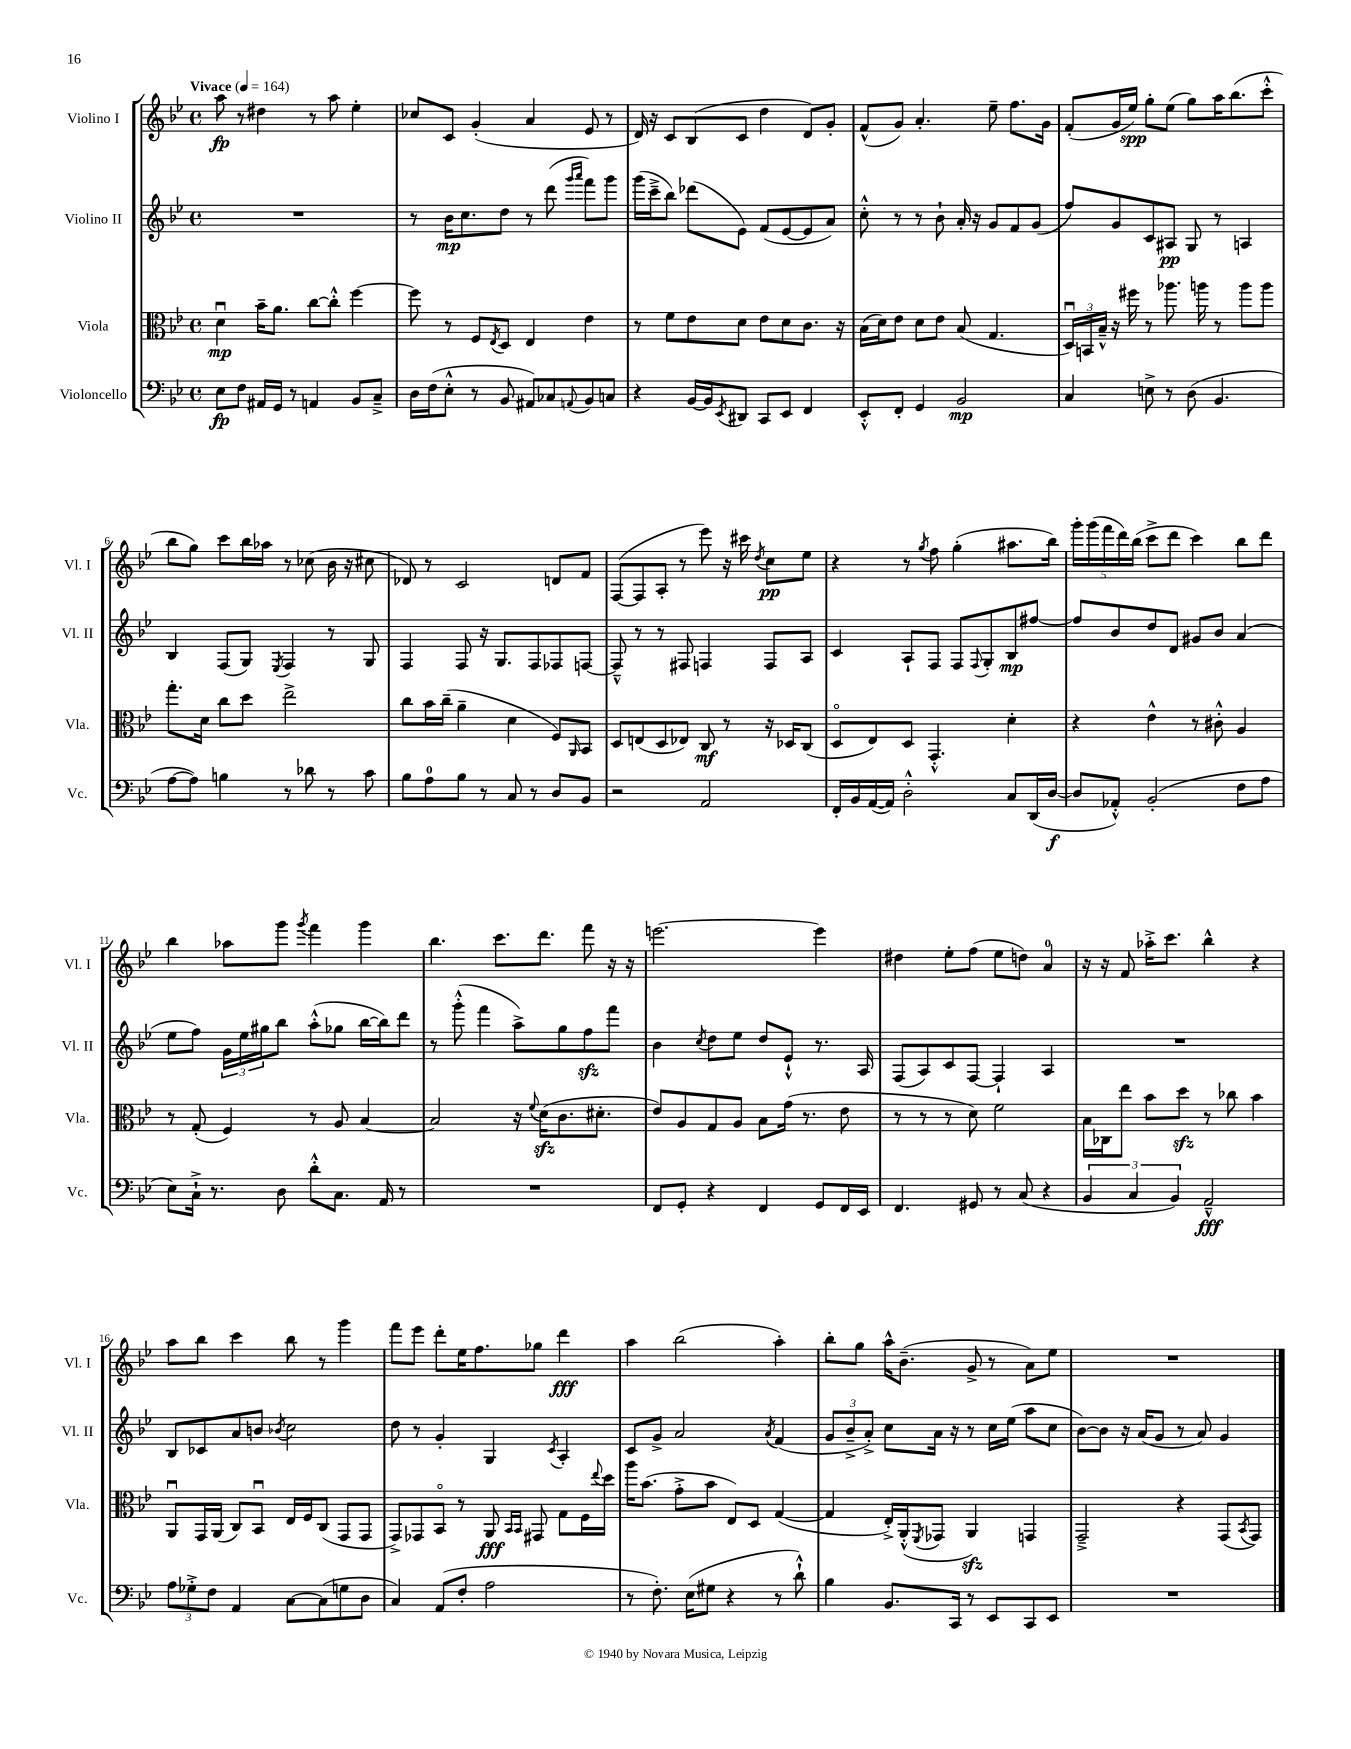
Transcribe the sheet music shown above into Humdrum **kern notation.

**kern	**kern	**kern	**kern
*staff4	*staff3	*staff2	*staff1
*clefF4	*clefC3	*clefG2	*clefG2
*k[b-e-]	*k[b-e-]	*k[b-e-]	*k[b-e-]
*M4/4	*M4/4	*M4/4	*M4/4
*met(c)	*met(c)	*met(c)	*met(c)
*MM164	*MM164	*MM164	*MM164
8E-	4du	1r	8aa
8F	.	.	8r
16AA#	16b-~	.	4dd#
16GG	8.a	.	.
8r	.	.	.
4AA	[8cc	.	8r
.	8cc'^^]	.	8aa
8BB-	[4ff	.	4ee-'
8C~^	.	.	.
=	=	=	=
16D	8ff]	8r	8cc-
(16F	.	.	.
8E-'^^	8r	16b-	8c
.	.	8.cc	.
8r	8F	.	(4g'
.	8qE-	.	.
8BB-	8D	8dd	.
8AA#)	4E-	8r	4a
8C-	.	(8ddd	.
.	.	16qqggg	.
8qqAA	.	16qqaaa	.
8BB-	4e-	8fff)	8e-
8C	.	8ggg	8r
=	=	=	=
4r	8r	(16ggg	16d)
.	.	16ccc~^	16r
.	8f	8bb-)	8c
[16BB-	8e-	(8ddd-	(8B-
16BB-]	.	.	.
8qEE-	.	.	.
8DD#	8d	8e-)	8c
8CC	8e-	(8f	4dd
8EE-	8d	[8e-	.
4FF	8.c	8e-]	8d)
.	.	8a)	8g'
.	16r	.	.
=	=	=	=
8EE-'^^	(16B-	8cc'^^	(8f^^
.	16d)	.	.
8FF'	8e-	8r	8g)
4GG	8d	8r	4.a'
.	8e-	8b-`	.
2BB-	(8B-	16a'	.
.	.	16r	.
.	4.G	8g	8ee-~
.	.	8f	8.ff
.	.	(8g	.
.	.	.	16g
=	=	=	=
4C	24Du)	8ff)	(8f'
.	24BB	.	.
.	24B-~^^	.	.
.	16r	8g	16g
.	16ff#	.	16ee-)
8E^	8r	8c	8gg'
8r	8.aa-	8A#	(8ee-
(8D	.	8G	8gg)
.	16aa	.	.
4.BB-	8r	8r	16aa
.	.	.	(8.bb-
.	8aa	4A	.
.	8aa	.	8ccc'^^
=	=	=	=
[8A	8.gg'	4B-	8bb-
8A])	.	.	8gg)
.	16d	.	.
4B	8cc	(8F	8ccc
.	8dd	8G)	16bb-
.	.	.	16aa-
.	.	8qE-	.
8r	2ee-^	4F	8r
8d-	.	.	(8cc-
8r	.	8r	16b-
.	.	.	16r
8c	.	8G	8cc#
=	=	=	=
8B-	8cc	4F	8d-)
8A	16b-	.	8r
.	(16cc~	.	.
8B-	4a~	8F	2c
8r	.	16r	.
.	.	8.G	.
8C	4d	.	.
8r	.	8F	.
8D	8F)	8F-	8d
.	16qqAA	.	.
8BB-	8BB-	[8F	8f
=	=	=	=
2r	8D	8F~^^]	([8F
.	(8E	8r	8F]
.	8D	8r	8A'
.	8E-)	8F#	8r
2AA	8C	4F	8eee-)
.	8r	.	16r
.	.	.	16ccc#
.	.	.	8qdd
.	16r	8F	8cc
.	16D-	.	.
.	(8C	8A	8ee-
=	=	=	=
16FF'	8Do	4c	4r
16BB-	.	.	.
([16AA	8E-)	.	.
16AA])	.	.	.
2D'^^	8D	8A`	8r
.	.	.	8qgg
.	4.GG'^^	8F	8ff
.	.	8F	(4gg'
.	.	8qqF	.
.	.	8G'	.
8C	4d'	8B-	8.aa#
(16DD	.	[8ff#	.
[16D	.	.	16bb-)
=	=	=	=
8D]	4r	8ff#]	20ggg'
.	.	.	(20ggg
.	.	.	20fff
8AA-'^^)	.	8b-	.
.	.	.	20ddd)
.	.	.	(20bb-
(2BB-'	4e-^^	8dd	8ccc^
.	.	8d	8ddd
.	8r	8g#	4ccc)
.	8c#'^^	8b-	.
8F	4A	(4a	8bb-
8A	.	.	8ddd
=	=	=	=
8E-)	8r	8ee-	4bb-
16C`^	(8G'	8ff)	.
8.r	.	.	.
.	4F)	24g	8aa-
.	.	24ee-	.
.	.	24gg#	.
8D	.	8bb-	8ggg
.	.	.	8qggg
8d'^^	8r	(8aa'^^	4fff
8.C	8A	8gg-	.
.	[4B-	[16bb-	4ggg
16AA	.	16bb-])	.
8r	.	8ddd	.
=	=	=	=
1r	2B-]	8r	4.bb-
.	.	(8ggg'^^	.
.	.	4fff	.
.	.	.	8.ccc
.	16r	8aa^)	.
.	8qqf	.	.
.	(16d	.	8.ddd
.	8.c	8gg	.
.	.	8ff	8fff
.	8.d#'	.	.
.	.	8fff	16r
.	.	.	16r
=	=	=	=
8FF	8e-)	4b-	[2.eee
8GG'	8A	.	.
.	.	8qcc	.
4r	8G	8dd	.
.	8A	8ee-	.
4FF	8B-	8dd	.
.	(16g	8e-`^^	.
.	8.r	.	.
8GG	.	8.r	4eee]
16FF	8e-	.	.
16EE-	.	16A	.
=	=	=	=
4.FF	8r	(8F	4dd#
.	8r	8A)	.
.	8r	8c	8ee-'
8GG#	8d)	[8F	(8ff
8r	2f	4F`]	8ee-
(8C	.	.	8dd)
4r	.	4A	4a
=	=	=	=
6BB-	16B-	1r	16r
.	16C-	.	16r
.	8ee-	.	8f
6C	.	.	.
.	8b-	.	16aa-'^
.	.	.	8.ccc
6BB-)	.	.	.
.	8dd	.	.
2AA~^^	8r	.	4bb-^^
.	8cc-	.	.
.	4b-	.	4r
=	=	=	=
12A	8AAu	8B-	8aa
12G-'^	.	.	.
.	16GG	8c-	8bb-
12F	.	.	.
.	(16AA	.	.
4AA	8C)	8a	4ccc
.	8BB-u	8b	.
.	.	8qb-	.
[8C	16E-	2cc	8bb-
.	16F	.	.
(8C]	(8C	.	8r
8G	8GG	.	4ggg
8D	8GG	.	.
=	=	=	=
4C)	8GG^)	8dd	8fff
.	8GG-	8r	8eee-
(8AA	8BB-o	4g'	8ddd'
8F'	8r	.	16ee-
.	.	.	8.ff
2A	8AA	4G	.
.	16qqBB-	.	.
.	16qqBB-	.	.
.	8GG#	.	8gg-
.	.	8qc	.
.	8G	4A'	4ddd
.	16F	.	.
.	8qqee-	.	.
.	16dd	.	.
=	=	=	=
8r	16aa	8c	4aa
.	(8.b-	.	.
8.F')	.	8g^	.
.	8g'^	2a	(2bb-
(16E-	.	.	.
8G#	8b-	.	.
4r	8E-)	.	.
.	8D	.	.
.	.	8qa	.
8r	([4G	(4f	4aa')
8d`^^)	.	.	.
=	=	=	=
4B-	4G]	12g	8bb-'
.	.	12b-~^	.
.	.	.	8gg
.	.	12a'^)	.
8.BB-	16E-'^)	8cc	16aa^^
.	(16AA'^^	.	(8.b-~
.	8qFF	.	.
.	8GG-	16a	.
16CC	.	16r	.
8r	4AA)	8r	8g^
8EE-	.	16cc	8r
.	.	(16ee-	.
8CC	4GG	8aa	8a)
8EE-	.	8cc	8ee-
=	=	=	=
1r	2GG~^	[8b-)	1r
.	.	8b-]	.
.	.	16r	.
.	.	(16a	.
.	.	8g	.
.	4r	8r	.
.	.	8a)	.
.	(8GG	4g	.
.	8qBB-	.	.
.	8GG)	.	.
==	==	==	==
*-	*-	*-	*-
